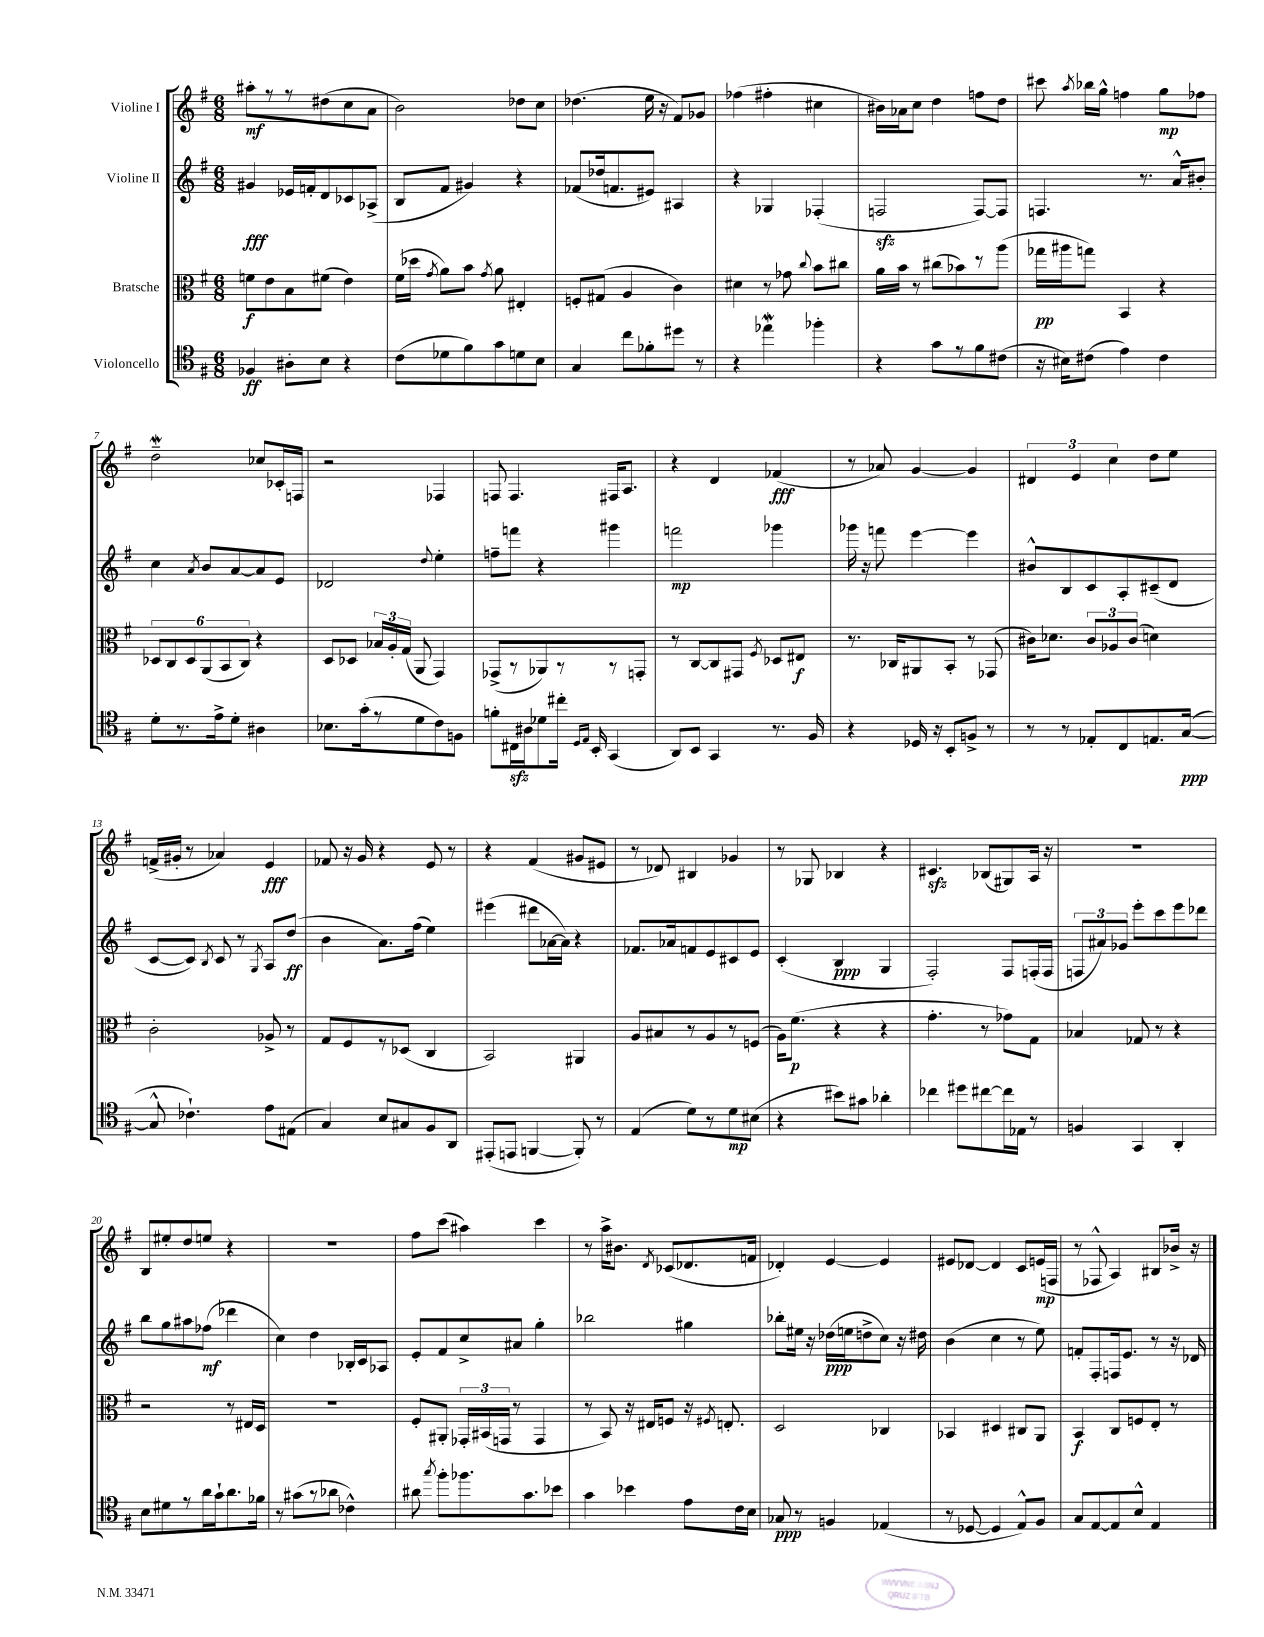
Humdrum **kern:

**kern	**dynam	**kern	**dynam	**kern	**dynam	**kern	**dynam
*part4	*part4	*part3	*part3	*part2	*part2	*part1	*part1
*staff4	*staff4	*staff3	*staff3	*staff2	*staff2	*staff1	*staff1
*I"Violoncello	*	*I"Bratsche	*	*I"Violine II	*	*I"Violine I	*
*clefC4	*	*clefC3	*	*clefG2	*	*clefG2	*
*k[f#]	*	*k[f#]	*	*k[f#]	*	*k[f#]	*
*M6/8	*	*M6/8	*	*M6/8	*	*M6/8	*
=1	=1	=1	=1	=1	=1	=1	=1
4F-X/	ff	8fn\L	f	4g#X/	fff	8aa#X'\L	mf
.	.	8e\	.	.	.	8r	.
8A#X'\L	.	8B\	.	16e-X/LL	.	8r	.
.	.	.	.	16fn'/J	.	.	.
8B\J	.	(8f#X\J	.	8d/	.	(8dd#X\	.
4r	.	4e\)	.	8c-X/	.	8cc\	.
.	.	.	.	(8A-X^/J	.	8a\J	.
=2	=2	=2	=2	=2	=2	=2	=2
(8c\L	.	(16f#\LL	.	8B/L	.	2b\)	.
.	.	16dd-X\JJ	.	.	.	.	.
.	.	8qg/	.	.	.	.	.
8d-X\	.	8a\L)	.	8f#/J	.	.	.
8f#\)	.	8b\J	.	4g#X/)	.	.	.
.	.	8qg/	.	.	.	.	.
8g\	.	8a\	.	.	.	.	.
8dn\	.	4E#X'/	.	4r	.	8dd-X\L	.
8B\J	.	.	.	.	.	8cc\J	.
=3	=3	=3	=3	=3	=3	=3	=3
4G/	.	8Fn'/L	.	(8f-X/L	.	(4.dd-X\	.
.	.	(8G#X/J	.	16dd-X/k	.	.	.
.	.	.	.	8.fn/	.	.	.
8cc\L	.	4A/	.	.	.	.	.
8f-X'\	.	.	.	8e#X/J)	.	16ee\	.
.	.	.	.	.	.	16r	.
8dd#X\J	.	4c\)	.	4A#X/	.	8f#/L)	.
8r	.	.	.	.	.	8g-X/J	.
=4	=4	=4	=4	=4	=4	=4	=4
4r	.	4d#X\	.	4r	.	(4ff-X\	.
4ee-Xw\	.	8r	.	4G-X/	.	4ff#X'\	.
.	.	8g-X\	.	.	.	.	.
.	.	8qqcc/	.	.	.	.	.
4ff-X'\	.	8b\L	.	(4F-X'/	.	4cc#X\	.
.	.	8cc#X\J	.	.	.	.	.
=5	=5	=5	=5	=5	=5	=5	=5
4r	.	16a\LL	.	2Fnzz/	.	16b#X\LL)	.
.	.	16b\JJ	.	.	.	16a-X\J	.
.	.	8r	.	.	.	8cc\J	.
8g\L	.	(8cc#X\L	.	.	.	4dd\	.
8r	.	8b-X\)	.	.	.	.	.
8f#\	.	8r	.	[8F/L)	.	8ffn\L	.
(8c#X\J	.	(8aa\J	.	8F/J]	.	8dd\J	.
=6	=6	=6	=6	=6	=6	=6	=6
16r	.	16gg-X\LL	pp	4.Fn/	.	8ccc#X\	.
16B#X\KL)	.	16aa#X\J	.	.	.	.	.
.	.	.	.	.	.	8qaa/	.
(8c#X\J	.	8ggn\J)	.	.	.	16bb-X\LL	.
.	.	.	.	.	.	16gg^^\JJ	.
4e\)	.	4BB/	.	.	.	4ffn\	.
.	.	.	.	8.r	.	.	.
4c#\	.	4r	.	.	.	8gg\L	mp
.	.	.	.	16a^^/KL	.	.	.
.	.	.	.	8b#X'/J	.	8ff-X\J	.
!!LO:LB:g=z
=7	=7	=7	=7	=7	=7	=7	=7
8d'\L	.	12D-X/L	.	4cc\	.	2ddW~\	.
.	.	12C/	.	.	.	.	.
8.r	.	.	.	.	.	.	.
.	.	12D-/	.	.	.	.	.
.	.	.	.	8qa/	.	.	.
.	.	(12AA/	.	8b/L	.	.	.
16e^\k	.	.	.	.	.	.	.
.	.	12BB/	.	.	.	.	.
8d'\J	.	.	.	[8a/	.	.	.
.	.	12C/J)	.	.	.	.	.
4A#X\	.	4r	.	8a/]	.	8cc-X/L	.
.	.	.	.	8e/J	.	16c-X'/L	.
.	.	.	.	.	.	16Fn/JJ	.
=8	=8	=8	=8	=8	=8	=8	=8
8.B-X\L	.	8D/L	.	2d-X/	.	2r	.
.	.	8D-X/J	.	.	.	.	.
(16g'\k	.	.	.	.	.	.	.
8r	.	24B-X/LL	.	.	.	.	.
.	.	24A'/	.	.	.	.	.
.	.	(24G/JJ	.	.	.	.	.
8d\	.	8AA/	.	.	.	.	.
.	.	.	.	8qqdd/	.	.	.
8c\)	.	4GG/)	.	4ee'\	.	4F-X/	.
8Fn\J	.	.	.	.	.	.	.
=9	=9	=9	=9	=9	=9	=9	=9
8fn'\L	.	(8GG-X^/L	.	8ffn~\L	.	8Fn/	.
16C#Xzz\L	.	8r	.	8fffn\J	.	4.F/	.
16A#X\J	.	.	.	.	.	.	.
8d-X\	.	8AA-X/)	.	4r	.	.	.
16cc#X'\Jk	.	8r	.	.	.	.	.
16qqD/LL	.	.	.	.	.	.	.
16qqE/JJ	.	.	.	.	.	.	.
16BB'/	.	.	.	.	.	.	.
(4GG/	.	8r	.	4ggg#X\	.	16F#X/KL	.
.	.	.	.	.	.	8.A/J	.
.	.	8GGn'/J	.	.	.	.	.
=10	=10	=10	=10	=10	=10	=10	=10
8AA/L)	.	8r	.	2fffn\	mp	4r	.
8BB/J	.	[8C/L	.	.	.	.	.
4GG/	.	8C/]	.	.	.	4d/	.
.	.	8GG#X/J	.	.	.	.	.
.	.	8qF#/	.	.	.	.	.
8.r	.	8D-X/L	.	4ggg-X\	.	(4f-X/	fff
.	.	8E#X/J	f	.	.	.	.
16F#/	.	.	.	.	.	.	.
=11	=11	=11	=11	=11	=11	=11	=11
4r	.	8.r	.	16ggg-X\	.	8r	.
.	.	.	.	16r	.	.	.
.	.	.	.	8fffn\	.	8a-X/)	.
.	.	16C-X/KL	.	.	.	.	.
16D-X/	.	8AA#X/	.	[4eee\	.	[4g/	.
16r	.	.	.	.	.	.	.
8BB'/L	.	8BB'/J	.	.	.	.	.
8Fn^/J	.	8r	.	4eee\]	.	4g/]	.
8r	.	(8GG-X/	.	.	.	.	.
=12	=12	=12	=12	=12	=12	=12	=12
8r	.	16c#X\KL)	.	8b#X^^/L	.	6d#X/	.
.	.	8.d-X\J	.	.	.	.	.
8r	.	.	.	8B/	.	.	.
.	.	.	.	.	.	6e/	.
8E-X'/L	.	12c#/L	.	8c/	.	.	.
.	.	12A-X/	.	.	.	6cc\	.
8C/	.	.	.	8A'/	.	.	.
.	.	(12c#/J	.	.	.	.	.
8.En/	.	4dn\)	.	(8c#X~/	.	8dd\L	.
.	.	.	.	8d/J	.	8ee\J	.
([16G/Jk	ppp	.	.	.	.	.	.
!!LO:LB:g=z
=13	=13	=13	=13	=13	=13	=13	=13
8G^^/]	.	2c'\	.	[8c/L	.	(16fn^/LL	.
.	.	.	.	.	.	16g#X'/JJ	.
4.c-X`\)	.	.	.	8c/J])	.	8r	.
.	.	.	.	8qB/	.	.	.
.	.	.	.	8c/	.	4a-X/)	.
.	.	.	.	8r	.	.	.
.	.	.	.	8qG/	.	.	.
8e\L	.	8A-X^/	.	8A/L	.	4e/	fff
(8E#X\J	.	8r	.	(8dd/J	ff	.	.
=14	=14	=14	=14	=14	=14	=14	=14
4G/)	.	8G/L	.	4b\	.	8f-X/	.
.	.	8F#/	.	.	.	16r	.
.	.	.	.	.	.	16g/	.
8B/L	.	8r	.	8.a\L)	.	4r	.
8G#X/	.	(8D-X/J	.	.	.	.	.
.	.	.	.	(16ff#\Jk	.	.	.
8F#/	.	4C/	.	4ee\)	.	8e/	.
8AA/J	.	.	.	.	.	8r	.
=15	=15	=15	=15	=15	=15	=15	=15
(8EE#X'/L	.	2BB/)	.	(4eee#X\	.	4r	.
8EEn/J	.	.	.	.	.	.	.
[4FFn/	.	.	.	8ddd#X\L	.	(4f#/	.
.	.	.	.	[16a-X\L	.	.	.
.	.	.	.	16a-\JJ])	.	.	.
8FF'/])	.	4AA#X/	.	4r	.	8g#X/L	.
8r	.	.	.	.	.	8e#X/J	.
=16	=16	=16	=16	=16	=16	=16	=16
(4E/	.	8A/L	.	8.f-X/L	.	8r	.
.	.	8B#X/	.	.	.	8d-X/)	.
.	.	.	.	16a-X/k	.	.	.
8d\L)	.	8r	.	8fn/	.	4B#X/	.
8r	.	8A/	.	8e/	.	.	.
8d\	mp	8r	.	8c#X/	.	4g-X/	.
(8B#X\J	.	(8Fn/J	.	8e/J	.	.	.
=17	=17	=17	=17	=17	=17	=17	=17
4r	.	16A\KL)	.	(4c'/	.	8r	.
.	.	(8.f#\J	p	.	.	.	.
.	.	.	.	.	.	8G-X/	.
8b#X\L)	.	4r	.	4B/	ppp	4B-X/	.
8g#X\J	.	.	.	.	.	.	.
4a-X'\	.	4r	.	4G/	.	4r	.
=18	=18	=18	=18	=18	=18	=18	=18
4cc-X\	.	4.g'\	.	2F#'/)	.	4.c#Xzz/	.
8dd#X\L	.	.	.	.	.	.	.
[8cc#X\	.	8r	.	.	.	(8B-X/L	.
16cc#\L]	.	8g-X\L)	.	8F#/L	.	8G#X/)	.
16E-X\JJ	.	.	.	.	.	.	.
8r	.	8G\J	.	(16Fn'/L	.	16A/Jk	.
.	.	.	.	16F/JJ	.	16r	.
=19	=19	=19	=19	=19	=19	=19	=19
4Fn/	.	4B-X/	.	12Fn/L	.	2.r	.
.	.	.	.	12a#X/)	.	.	.
.	.	.	.	12g-X/J	.	.	.
4GG/	.	8G-X/	.	8eee'\L	.	.	.
.	.	8r	.	8ccc\	.	.	.
4AA'/	.	4r	.	8eee\	.	.	.
.	.	.	.	8ddd-X\J	.	.	.
!!LO:LB:g=z
=20	=20	=20	=20	=20	=20	=20	=20
8B\L	.	2r	.	8bb\L	.	8B/L	.
8d#X\	.	.	.	8gg\	.	8ee#X'/	.
8r	.	.	.	8aa#X\	.	8dd/	.
16a\L	.	.	.	(8ff-X\J	mf	8een/J	.
16g`\J	.	.	.	.	.	.	.
8.a\	.	8r	.	4ddd-X\	.	4r	.
.	.	16E#X/LL	.	.	.	.	.
16f-X\Jk	.	16D/JJ	.	.	.	.	.
=21	=21	=21	=21	=21	=21	=21	=21
8r	.	2.r	.	4cc\)	.	2.r	.
(8g#X\L	.	.	.	.	.	.	.
8r	.	.	.	4dd\	.	.	.
8a-X\J	.	.	.	.	.	.	.
4c-X^^\)	.	.	.	16B-X'/LL	.	.	.
.	.	.	.	16c/J	.	.	.
.	.	.	.	8A-X/J	.	.	.
=22	=22	=22	=22	=22	=22	=22	=22
8a#X\	.	8F#'/L	.	8e'/L	.	8ff#\L	.
8qgg/	.	.	.	.	.	.	.
8ff#'\L	.	8AA#X'/J	.	8f#/	.	(8ccc\J	.
8.ff-X\	.	24GG-X'/LL	.	8cc^/	.	4aa#X\)	.
.	.	(24BB#X/	.	.	.	.	.
.	.	24GGn/JJ	.	.	.	.	.
.	.	8r	.	8a#X/J	.	.	.
8.g\	.	.	.	.	.	.	.
.	.	4GG/	.	4gg'\	.	4ccc\	.
8b-X\J	.	.	.	.	.	.	.
=23	=23	=23	=23	=23	=23	=23	=23
4g\	.	8r	.	2bb-X\	.	8r	.
.	.	8BB/)	.	.	.	16aa^\KL	.
.	.	.	.	.	.	8.b#X\J	.
4b-X\	.	16r	.	.	.	.	.
.	.	16E#X/KL	.	.	.	.	.
.	.	.	.	.	.	8qd/	.
.	.	8Fn/J	.	.	.	(8c-X/L	.
8e\L	.	16r	.	4gg#X\	.	8.d-X/	.
.	.	8qF#X/	.	.	.	.	.
.	.	8.En'/	.	.	.	.	.
16c\L	.	.	.	.	.	.	.
16B\JJ	.	.	.	.	.	16fn/Jk	.
=24	=24	=24	=24	=24	=24	=24	=24
8G-X/	ppp	2D/	.	8bb-X'\L	.	4d-X'/)	.
8r	.	.	.	16ee#X\Jk	.	.	.
.	.	.	.	16r	.	.	.
4Fn/	.	.	.	(16dd-X\LL	ppp	[4e/	.
.	.	.	.	16een\J	.	.	.
.	.	.	.	8ddn^\	.	.	.
(4E-X/	.	4C-X/	.	8cc\J)	.	4e/]	.
.	.	.	.	16r	.	.	.
.	.	.	.	16dd#X\	.	.	.
=25	=25	=25	=25	=25	=25	=25	=25
8r	.	4BB-X/	.	(4b\	.	8e#X/L	.
[8D-X/	.	.	.	.	.	[8d-X/J	.
4D-/]	.	4D#X/	.	4cc\	.	4d-/]	.
8E^^/L)	.	8C#X/L	.	8r	.	8c/L	.
8F#/J	.	8AA/J	.	8ee\)	.	(16en/L	mp
.	.	.	.	.	.	16Fn/JJ	.
=26	=26	=26	=26	=26	=26	=26	=26
8G/L	.	4BB/	f	8fn'/L	.	8r	.
[8E/	.	.	.	8F#'/	.	8F-X^^/	.
8E/]	.	8C/L	.	16Fn/k	.	4A/)	.
.	.	.	.	8.e/J	.	.	.
8B^^/J	.	8Fn/	.	.	.	.	.
4E/	.	8E'/J	.	8r	.	8B#X/L	.
.	.	8r	.	16r	.	16b-X^/Jk	.
.	.	.	.	16d-X/	.	16r	.
==	==	==	==	==	==	==	==
*-	*-	*-	*-	*-	*-	*-	*-
